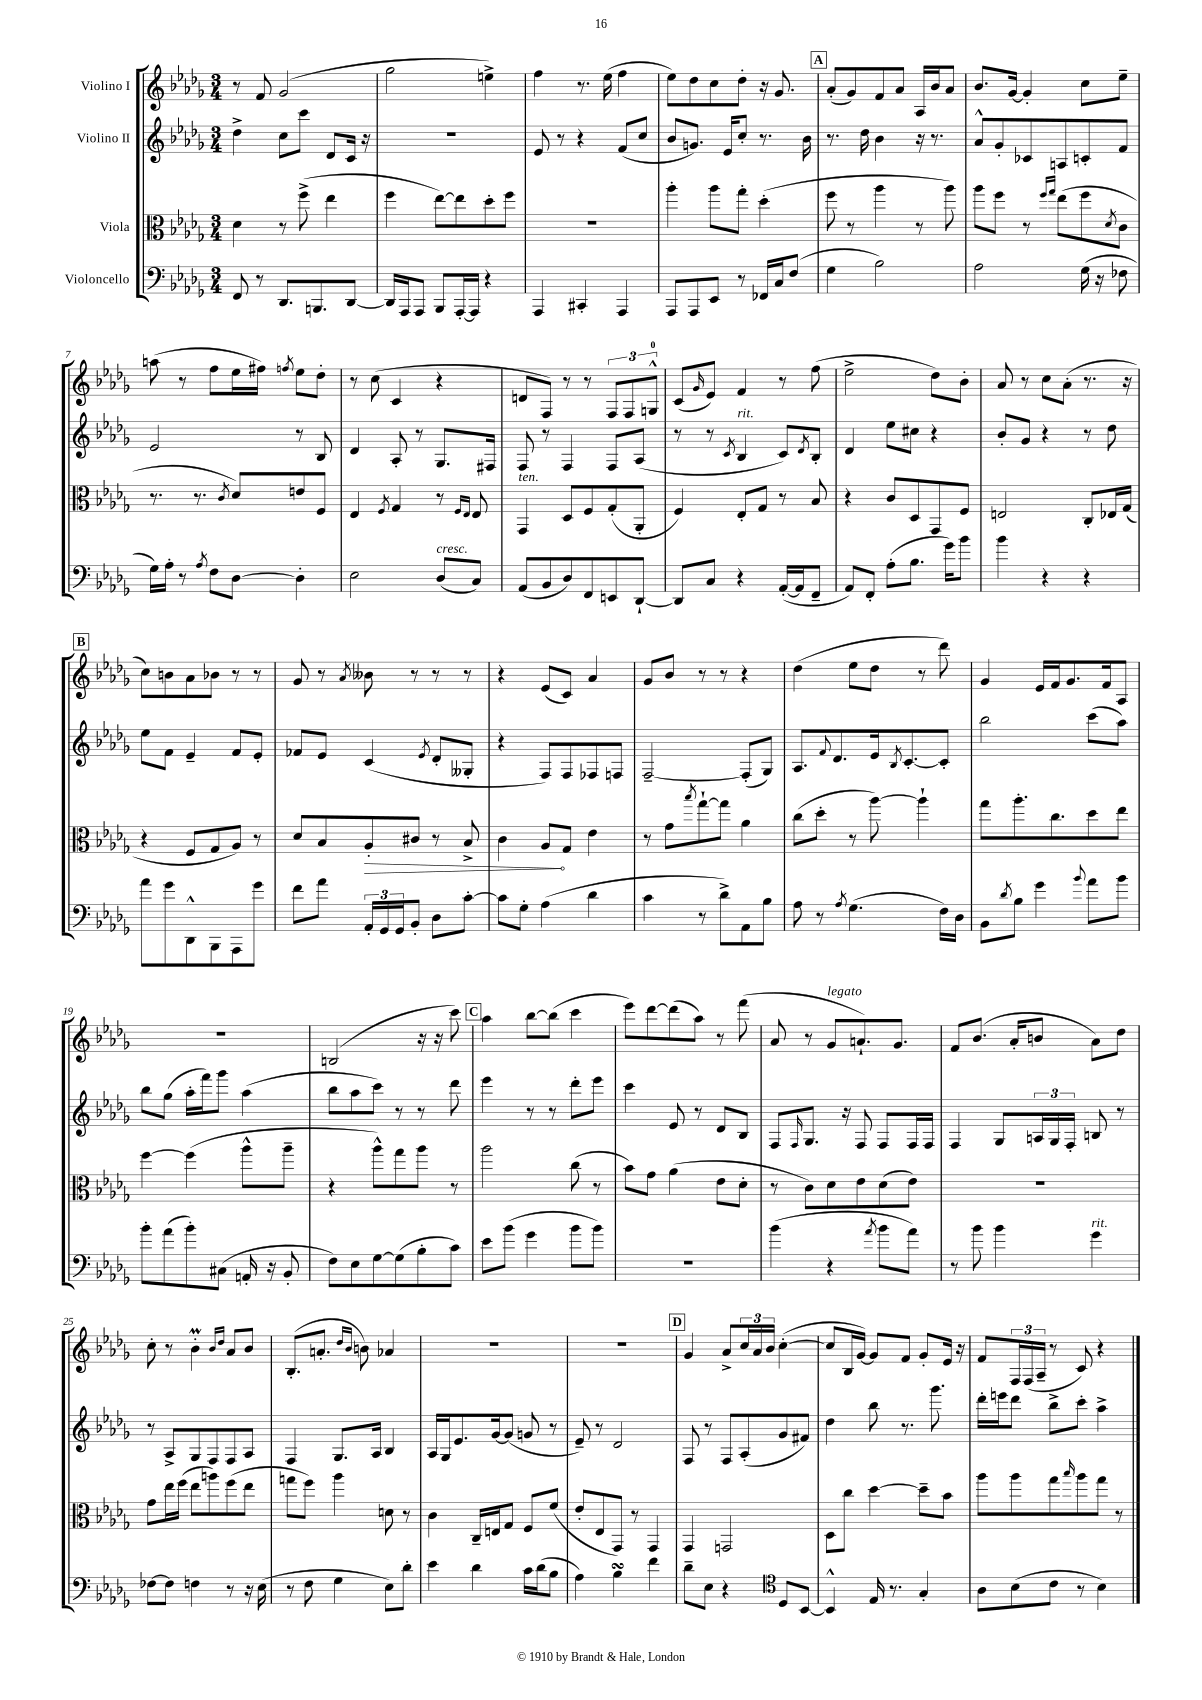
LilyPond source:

<<
\new StaffGroup <<
\new Staff = "s0" \with { instrumentName = "Violino I" } {
    \clef treble \key des \major \numericTimeSignature \time 3/4
    r8 f'8 ges'2( |
    ges''2 e''4->) |
    f''4 r8. ees''16( f''4 |
    ees''8) des''8 c''8 des''8-. r16 ges'8. |
    \mark \markup { \box "A" } aes'8-.( ges'8) f'8 aes'8 aes16 bes'16 aes'8 |
    bes'8. ges'16~ ges'4-. c''8 ees''8-- |
    a''8( r8 f''8 ees''16 fis''16) \acciaccatura { f''8 } ees''8 des''8-. |
    r8 c''8( c'4 r4 |
    d'8 f8) r8 r8 \tuplet 3/2 { f8 f8 g8-0-^ } |
    c'8( \grace { ges'16 } ees'8) f'4 r8 f''8( |
    ees''2-> des''8) bes'8-. |
    aes'8 r8 c''8 aes'8-.( r8. r16 |
    \mark \markup { \box "B" } c''8) b'8 aes'8 bes'8 r8 r8 |
    ges'8 r8 \acciaccatura { aes'8 } beses'8 r8 r8 r8 |
    r4 ees'8( c'8) aes'4 |
    ges'8 bes'8 r8 r8 r4 |
    des''4( ees''8 des''8 r8 des'''8) |
    ges'4 ees'16 f'16 ges'8. f'16 aes8 |
    R2. |
    b2( r16 r16 c'''8) |
    \mark \markup { \box "C" } aes''4 bes''8~ bes''8( c'''4 |
    ees'''8) des'''8~ des'''8( aes''8) r8 f'''8( |
    aes'8 r8 ges'8^\markup { \italic "legato" } a'8.-!) ges'8. |
    f'8 bes'8.( aes'16-. b'8 aes'8) des''8 |
    c''8-. r8 bes'4-.\prall \grace { bes'16 des''16 } aes'8 bes'8 |
    bes8.-.( a'8.-. \grace { des''16 bes'16 } b'8) aes'4 |
    R2. |
    R2. |
    \mark \markup { \box "D" } ges'4 aes'8-> \tuplet 3/2 { c''16 aes'16 bes'16 } c''4~-.( |
    c''8 bes16 ges'16~) ges'8 f'8 ges'8-. ees'16 r16 |
    f'8 \tuplet 3/2 { f16 f16( aes16-- } r8 c'8) r4 \bar "|." |
}
\new Staff = "s1" \with { instrumentName = "Violino II" } {
    \clef treble \key des \major \numericTimeSignature \time 3/4
    des''4-> c''8 c'''8 des'8 c'16 r16 |
    R2. |
    ees'8 r8 r4 f'8( c''8 |
    bes'8 g'8.) ees'16 c''8-. r8. bes'16 |
    \mark \markup { \box "A" } r8. des''16 bes'4 r16 r8. |
    aes'8-^ ges'8-. ces'8 a8 c'8-. f'8 |
    ees'2 r8 bes8 |
    des'4 aes8-. r8 ges8. fis16 |
    f8 r8 f4 f8 aes8( |
    r8 r8 \acciaccatura { c'8 } bes4^\markup { \italic "rit." } c'8) \acciaccatura { des'8 } bes8-. |
    des'4 ees''8 cis''8 r4 |
    bes'8-. ges'8 r4 r8 des''8 |
    \mark \markup { \box "B" } ees''8 f'8 ees'4-- f'8 ees'8-. |
    fes'8 ees'8 c'4( \acciaccatura { ees'8 } des'8-. geses8-. |
    r4 f8) f8 fes8 f8 |
    f2~-- f8-.( ges8) |
    aes8. \appoggiatura { f'8 } des'8. ees'16 \acciaccatura { bes8 } c'8.~-. c'8-. |
    bes''2 c'''8( aes''8) |
    bes''8 ges''8( aes''16-. f'''16) ges'''8 aes''4( |
    bes''8 aes''8 c'''8) r8 r8 des'''8 |
    \mark \markup { \box "C" } ees'''4 r8 r8 des'''8-. ees'''8 |
    c'''4 ees'8 r8 des'8 bes8 |
    f8 \grace { f16 } ges8. r16 f8 f8 f16 f16 |
    f4 ges8 \tuplet 3/2 { a16 ges16 f16-. } b8 r8 |
    r8 aes8-> ges8 f8 f8 aes8 |
    f4 ges8. aes16 bes4 |
    aes16 ges16 ees'8. ges'16~ ges'8( g'8 r8 |
    ees'8--) r8 des'2 |
    \mark \markup { \box "D" } f8 r8 f8 aes8-.( ges'8 fis'8) |
    des''4 bes''8 r8. ges'''8. |
    des'''16-. e'''16 des'''8 bes''8-> c'''8-. aes''4-> \bar "|." |
}
\new Staff = "s2" \with { instrumentName = "Viola" } {
    \clef alto \key des \major \numericTimeSignature \time 3/4
    des'4 r8 f''8->( ees''4 |
    f''4 ees''8~) ees''8 des''8-. f''8 |
    R2. |
    aes''4-. aes''8 ges''8-. des''4-.( |
    \mark \markup { \box "A" } f''8 r8 aes''4 r8 aes''8) |
    aes''8 f''8 r8 \grace { f''16 ges''16 } ees''8( f''8 \acciaccatura { des'8 } c'8 |
    r8. r8. \acciaccatura { c'8 } des'8) e'8 f8 |
    ees4 \acciaccatura { f8 } ges4 r8 \grace { f16 ees16 } ees8 |
    ges,4^\markup { \italic "ten." } des8 f8 ges8-.( aes,8-. |
    f4) ees8-. ges8 r8 bes8 |
    r4 c'8 des8 ges,8 f8 |
    e2 c8-. ees16 ges16( |
    \mark \markup { \box "B" } r4 f8 ges8 aes8) r8 |
    des'8 bes8 \once \override Hairpin.circled-tip = ##t aes8-.\> cis'8 r8 bes8-> |
    c'4 aes8\! ges8 ees'4 |
    r8 ges'8 \acciaccatura { bes''8 } ges''8~-! ges''8 aes'4 |
    c''8( des''8-. r8 aes''8~) aes''4-! |
    ges''8 aes''8.-. c''8. des''8 ees''8 |
    f''4~ f''4( aes''8-^ aes''8-- |
    r4 aes''8-^) ges''8 aes''8 r8 |
    \mark \markup { \box "C" } aes''2 c''8( r8 |
    bes'8) ges'8 aes'4( ees'8 des'8-. |
    r8 c'8) des'8 ees'8 des'8( ees'8) |
    R2. |
    ges'8 ees''16 f''16( ees''8 a''8) f''8( ees''8 |
    g''8 f''8) aes''4 d'8 r8 |
    c'4 c16-- e16 ges8 f8 f'8( |
    ees'8-. ees8 ges,8) r8 ges,4 |
    \mark \markup { \box "D" } ges,4 g,2 |
    des8 c''8 des''4~ des''8-- bes'8 |
    aes''8 aes''8 ges''8 \grace { bes''16 } aes''8 ges''8 r8 \bar "|." |
}
\new Staff = "s3" \with { instrumentName = "Violoncello" } {
    \clef bass \key des \major \numericTimeSignature \time 3/4
    f,8 r8 des,8. b,,8. des,8~ |
    des,16 aes,,16 aes,,8 bes,,8 aes,,16~-. aes,,16 r4 |
    aes,,4 cis,4-. aes,,4 |
    aes,,8 aes,,8 ees,8 r8 fes,16 c16 f8( |
    \mark \markup { \box "A" } ges4 bes2) |
    aes2 ges16( r16 fes8 |
    ges16) aes16-. r8 \acciaccatura { aes8 } f8 des8~ des4-. |
    ees2 des8^\markup { \italic "cresc." }( c8) |
    aes,8( bes,8 des8) f,8 e,8 des,8~-! |
    des,8 c8 r4 aes,16~-.( aes,16 f,8-- |
    aes,8) f,8-. aes8-.( bes8. ges'16) bes'8 |
    bes'4 r4 r4 |
    \mark \markup { \box "B" } aes'8 ges'8 des,8-^ bes,,8 aes,,8 ges'8 |
    f'8 aes'8 \tuplet 3/2 { aes,16-. ges,16 ges,16 } bes,8-. des8 c'8~-. |
    c'8 ges8-. aes4( des'4 |
    c'4 r8 des'8->) aes,8 bes8 |
    aes8 r8 \acciaccatura { aes8 } ges4.( f16) des16 |
    bes,8 \acciaccatura { des'8 } bes8 ges'4 \appoggiatura { bes'8 } aes'8 bes'8 |
    bes'8-. aes'8( bes'8-.) cis8( a,16-. r16 bes,8-. |
    f8) ees8 ges8~ ges8( bes8-. c'8) |
    \mark \markup { \box "C" } ees'8 bes'8( ges'4 bes'8 bes'8) |
    R2. |
    bes'4( r4 \acciaccatura { aes'8 } bes'8 aes'8) |
    r8 bes'8 bes'4 ges'4^\markup { \italic "rit." } |
    fes8~ fes8 f4 r8 r16 ees16( |
    r8 f8 ges4 ees8) des'8-. |
    ees'4 des'4 c'16 des'16( bes8 |
    aes4) bes4\turn f'4 |
    \mark \markup { \box "D" } des'8-- ees8 r4 \clef tenor des8 bes,8~ |
    bes,4-^ ees16 r8. ges4-. |
    aes8 bes8( c'8 r8 bes4) \bar "|." |
}
>>
>>
